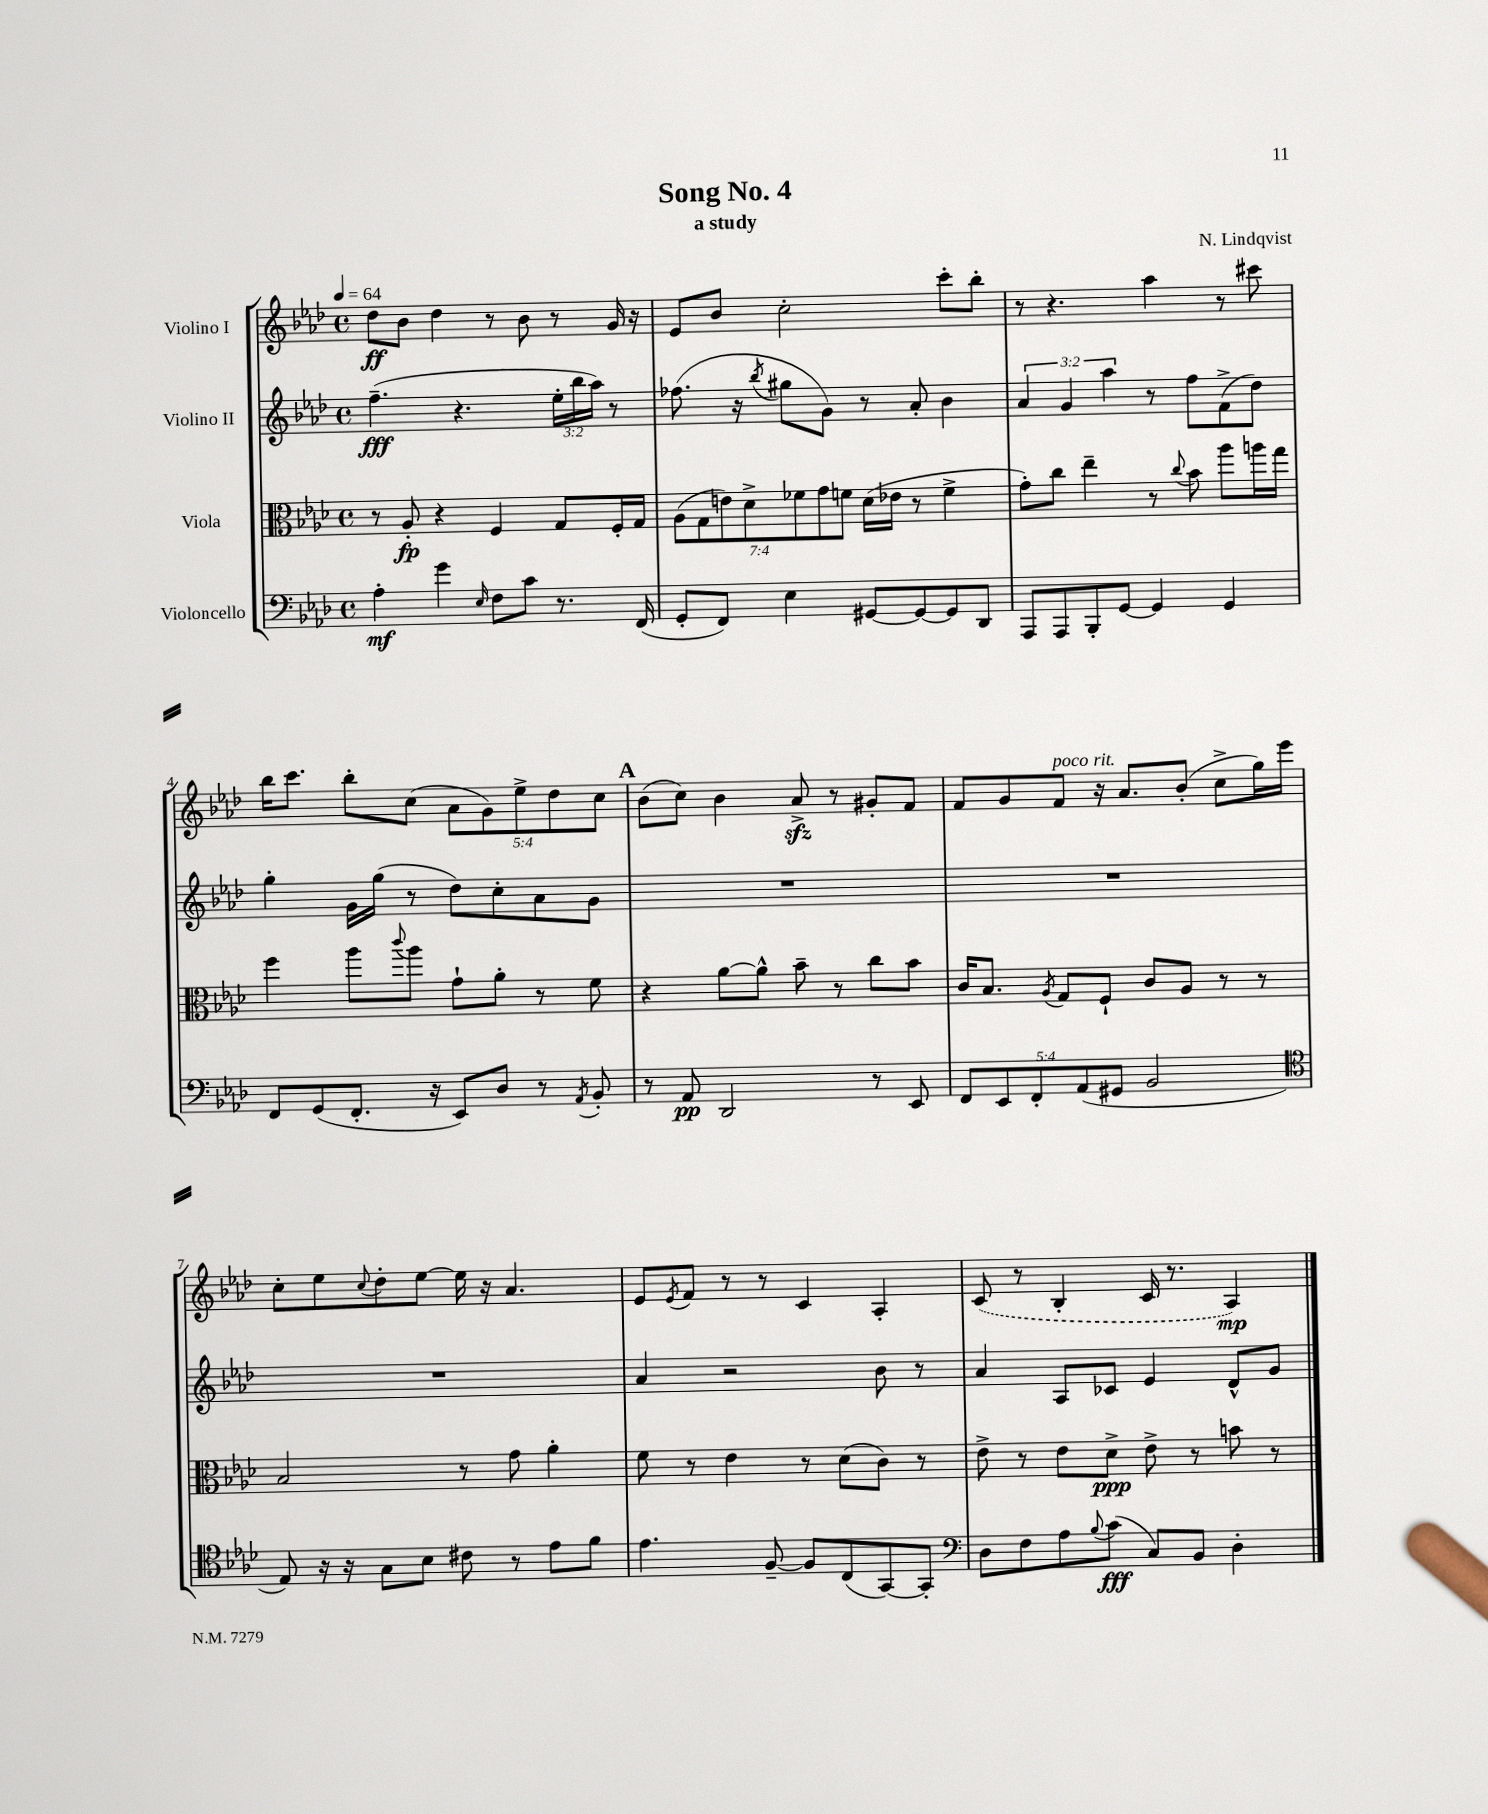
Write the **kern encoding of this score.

**kern	**kern	**kern	**kern
*staff4	*staff3	*staff2	*staff1
*clefF4	*clefC3	*clefG2	*clefG2
*k[b-e-a-d-]	*k[b-e-a-d-]	*k[b-e-a-d-]	*k[b-e-a-d-]
*M4/4	*M4/4	*M4/4	*M4/4
*met(c)	*met(c)	*met(c)	*met(c)
*MM64	*MM64	*MM64	*MM64
4A-'	8r	(4.ff~	8dd-
.	8A-'	.	8b-
4g	4r	.	4dd-
.	.	4.r	.
16qqE-	.	.	.
8F	4F	.	8r
8c	.	.	8b-
8.r	8G	24ee-'	8r
.	.	24bb-	.
.	.	24aa-)	.
.	16F'	8r	16g
(16FF	16G	.	16r
=	=	=	=
8GG'	(14A-	(8.ff-	8e-
.	14G	.	.
8FF)	.	.	8b-
.	14e)	.	.
.	.	16r	.
.	14d-^	.	.
.	.	8qbb-	.
4E-	.	8gg#	2cc'
.	14f-	.	.
.	14g	.	.
.	.	8g)	.
.	14f	.	.
[8GG#	(16d-	8r	.
.	16e-	.	.
8GG#_	8r	8a-'	.
8GG#]	4f^	4b-	8ccc'
8DD-	.	.	8bb-'
=	=	=	=
8AAA-	8g')	6a-	8r
8AAA-	8cc	.	4.r
.	.	6g	.
8BBB-'	4ee-~	.	.
.	.	6aa-	.
[8GG	.	.	.
4GG]	8r	8r	4aa-
.	8qqcc	.	.
.	8b-	8ff	.
4GG	8aa-	(8f^	8r
.	16aa	8dd-)	8ccc#
.	16gg	.	.
=	=	=	=
8FF	4ff	4gg'	16bb-
.	.	.	8.ccc
(8GG	.	.	.
8.FF'	8aa-	16g	8bb-'
.	.	(16gg	.
.	8qqccc	.	.
.	8aa-	8r	(8cc
16r	.	.	.
8EE-)	8g`	8dd-)	10a-
.	.	.	10g)
8D-	8a-'	8cc'	.
.	.	.	10ee-^
8r	8r	8a-	.
.	.	.	10dd-
8qAA-	.	.	.
8BB-'	8f	8g	.
.	.	.	10cc
=	=	=	=
8r	4r	1r	(8b-
8AA-	.	.	8cc)
2DD-	[8a-	.	4b-
.	8a-^^]	.	.
.	8b-~	.	8a-^
.	8r	.	8r
8r	8cc	.	8g#'
8EE-	8b-	.	8f
=	=	=	=
10FF	16c	1r	8f
.	8.B-	.	.
10EE-	.	.	.
.	.	.	8g
10FF'	.	.	.
.	8qA-	.	.
.	8G	.	8f
(10AA-	.	.	.
.	8F`	.	16r
10GG#	.	.	.
.	.	.	8.a-
2BB-	8c	.	.
.	8A-	.	(8b-'
.	8r	.	8cc^
.	8r	.	16gg)
.	.	.	16eee-
=	=	=	=
*clefC4	*	*	*
8E-)	2B-	1r	8cc'
16r	.	.	8ee-
16r	.	.	.
.	.	.	8qqcc
8G	.	.	8dd-'
8B-	.	.	[8ee-
8c#	8r	.	16ee-]
.	.	.	16r
8r	8g	.	4.a-
8e-	4a-'	.	.
8f	.	.	.
=	=	=	=
4.e-	8f	4a-	8e-
.	.	.	8qe-
.	8r	.	8f
.	4e-	2r	8r
[8F~	.	.	8r
8F]	8r	.	4c
(8C	(8d-	.	.
[8GG)	8c)	8b-	4A-'
8GG']	8r	8r	.
=	=	=	=
*clefF4	*	*	*
8D-	8e-^	4a-	(8c
8F	8r	.	8r
8A-	8e-	8A-	4B-'
8qqB-	.	.	.
(8c	8d-^	8c-	.
8C)	8e-^	4e-	16c
.	.	.	8.r
8BB-	8r	.	.
4D-'	8b	8d-^^	4A-)
.	8r	8g	.
==	==	==	==
*-	*-	*-	*-
